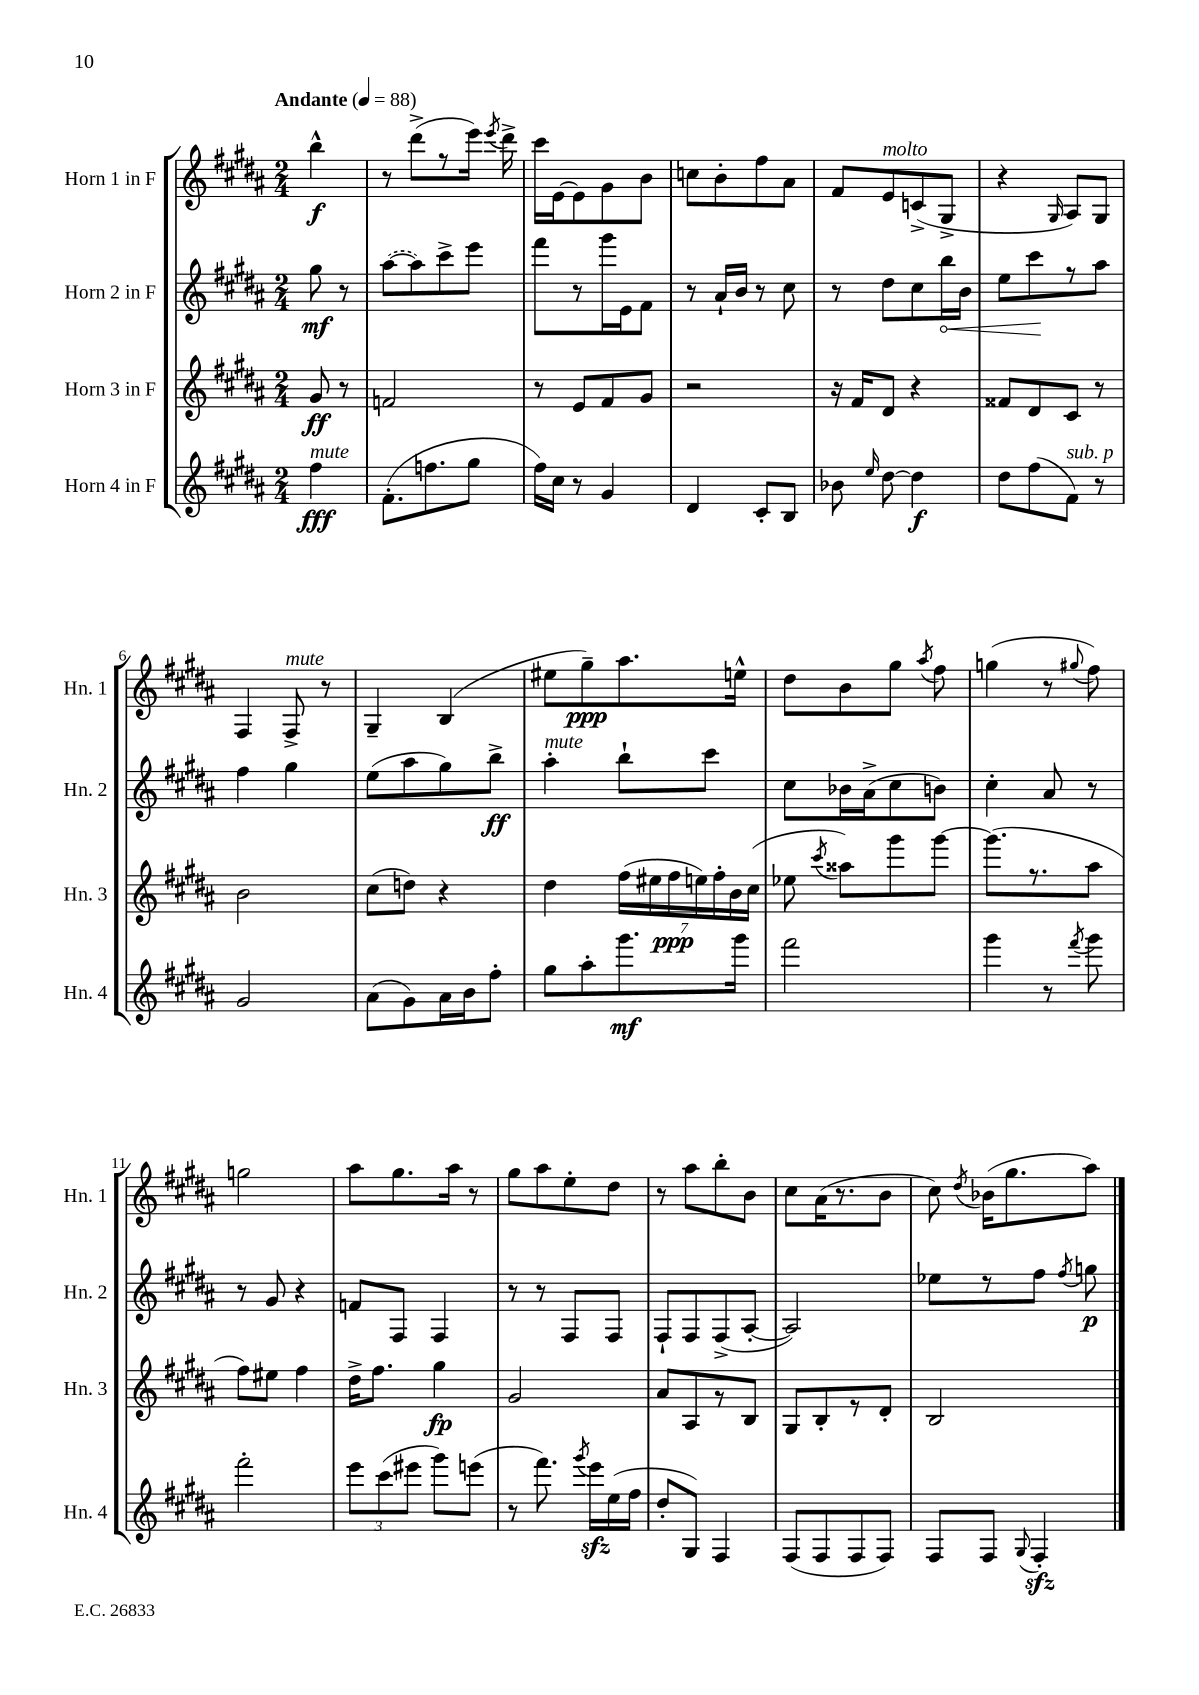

**kern	**dynam	**kern	**dynam	**kern	**dynam	**kern	**dynam
*part4	*part4	*part3	*part3	*part2	*part2	*part1	*part1
*staff4	*staff4	*staff3	*staff3	*staff2	*staff2	*staff1	*staff1
*I"Horn 4 in F	*	*I"Horn 3 in F	*	*I"Horn 2 in F	*	*I"Horn 1 in F	*
*I'Hn. 4	*	*I'Hn. 3	*	*I'Hn. 2	*	*I'Hn. 1	*
*clefG2	*	*clefG2	*	*clefG2	*	*clefG2	*
*k[f#c#g#d#a#]	*	*k[f#c#g#d#a#]	*	*k[f#c#g#d#a#]	*	*k[f#c#g#d#a#]	*
*M2/4	*	*M2/4	*	*M2/4	*	*M2/4	*
*MM88	*	*MM88	*	*MM88	*	*MM88	*
=	=	=	=	=	=	=	=
!	!	!	!	!	!	!LO:TX:a:B:t=Andante	!
!LO:TX:a:i:t=mute	!	!	!	!	!	!	!
4ff#\	fff	8g#/	ff	8gg#\	mf	4bb^^\	f
.	.	8r	.	8r	.	.	.
=1	=1	=1	=1	=1	=1	=1	=1
(8.f#'\L	.	2fn/	.	([8aa#\L	.	8r	.
.	.	.	.	8aa#\])	.	(8ddd#^\L	.
8.ffn\	.	.	.	.	.	.	.
.	.	.	.	8ccc#^\	.	8r	.
8gg#\J	.	.	.	8eee\J	.	16eee\Jk)	.
.	.	.	.	.	.	8qeee/	.
.	.	.	.	.	.	16ddd#^\	.
=2	=2	=2	=2	=2	=2	=2	=2
16ff#\LL)	.	8r	.	8fff#\L	.	16ccc#\LL	.
16cc#\JJ	.	.	.	.	.	[16e\J	.
8r	.	8e/L	.	8r	.	8e\]	.
4g#/	.	8f#/	.	16ggg#\L	.	8g#\	.
.	.	.	.	16e\J	.	.	.
.	.	8g#/J	.	8f#\J	.	8b\J	.
=3	=3	=3	=3	=3	=3	=3	=3
4d#/	.	2r	.	8r	.	8ccn\L	.
.	.	.	.	16a#`/LL	.	8b'\	.
.	.	.	.	16b/JJ	.	.	.
8c#'/L	.	.	.	8r	.	8ff#\	.
8B/J	.	.	.	8cc#\	.	8a#\J	.
=4	=4	=4	=4	=4	=4	=4	=4
8b-X\	.	16r	.	8r	.	8f#/L	.
.	.	16f#/KL	.	.	.	.	.
16qqee/	.	.	.	.	.	.	.
!	!	!	!	!	!	!LO:TX:a:i:t=molto	!
[8dd#\	.	8d#/J	.	8dd#\L	.	8e/	.
4dd#\]	f	4r	.	8cc#\	.	(8cn^/	.
!	!	!	!	!	!LO:HP:b	!	!
.	.	.	.	16bb\L	<	8G#^/J	.
.	.	.	.	16b\JJ	.	.	.
=5	=5	=5	=5	=5	=5	=5	=5
8dd#\L	.	8f##X/L	.	8ee\L	.	4r	.
(8ff#\	.	8d#/	.	8ccc#\	.	.	.
.	.	.	.	.	.	16qqG#/	.
!LO:TX:a:i:t=sub. p	!	!	!	!	!	!	!
8f#\J)	.	8c#/J	.	8r	[	8A#/L)	.
8r	.	8r	.	8aa#\J	.	8G#/J	.
!!LO:LB:g=z
=6	=6	=6	=6	=6	=6	=6	=6
2g#/	.	2b\	.	4ff#\	.	4F#/	.
!	!	!	!	!	!	!LO:TX:a:i:t=mute	!
.	.	.	.	4gg#\	.	8F#^/	.
.	.	.	.	.	.	8r	.
=7	=7	=7	=7	=7	=7	=7	=7
(8a#\L	.	(8cc#\L	.	(8ee\L	.	4G#~/	.
8g#\)	.	8ddn\J)	.	8aa#\	.	.	.
16a#\L	.	4r	.	8gg#\)	.	(4B/	.
16b\J	.	.	.	.	.	.	.
8ff#'\J	.	.	.	8bb^\J	ff	.	.
=8	=8	=8	=8	=8	=8	=8	=8
!	!	!	!	!LO:TX:a:i:t=mute	!	!	!
8gg#\L	.	4dd#\	.	4aa#'\	.	8ee#X\L	.
8aa#'\	.	.	.	.	.	8gg#~\)	ppp
8.ggg#\	mf	(28ff#\LL	.	8bb`\L	.	8.aa#\	.
.	.	28ee#X\	.	.	.	.	.
.	.	28ff#\	ppp	.	.	.	.
.	.	28een\)	.	.	.	.	.
.	.	.	.	8ccc#\J	.	.	.
.	.	28ff#'\	.	.	.	.	.
.	.	28b\	.	.	.	.	.
16ggg#\Jk	.	.	.	.	.	16een^^\Jk	.
.	.	(28cc#\JJ	.	.	.	.	.
=9	=9	=9	=9	=9	=9	=9	=9
2fff#\	.	8ee-X\	.	8cc#\L	.	8dd#\L	.
.	.	8qccc#/	.	.	.	.	.
.	.	8aa##X\L)	.	16b-X\L	.	8b\	.
.	.	.	.	(16a#^\J	.	.	.
.	.	8ggg#\	.	8cc#\	.	8gg#\J	.
.	.	.	.	.	.	8qaa#/	.
.	.	[8ggg#\J	.	8bn\J)	.	8ff#\	.
=10	=10	=10	=10	=10	=10	=10	=10
4ggg#\	.	(8.ggg#\L]	.	4cc#'\	.	(4ggn\	.
.	.	8.r	.	.	.	.	.
8r	.	.	.	8a#/	.	8r	.
8qfff#/	.	.	.	.	.	8qqgg#X/	.
8ggg#\	.	8aa#\J	.	8r	.	8ff#\)	.
!!LO:LB:g=z
=11	=11	=11	=11	=11	=11	=11	=11
2fff#'\	.	8ff#\L)	.	8r	.	2ggn\	.
.	.	8ee#X\J	.	8g#/	.	.	.
.	.	4ff#\	.	4r	.	.	.
=12	=12	=12	=12	=12	=12	=12	=12
12eee\L	.	16dd#^\KL	.	8fn/L	.	8aa#\L	.
.	.	8.ff#\J	.	.	.	.	.
(12ccc#\	.	.	.	.	.	.	.
.	.	.	.	8F#/J	.	8.gg#\	.
12eee#X\J	.	.	.	.	.	.	.
8ggg#\L)	.	4gg#\	fp	4F#/	.	.	.
.	.	.	.	.	.	16aa#\Jk	.
(8eeen\J	.	.	.	.	.	8r	.
=13	=13	=13	=13	=13	=13	=13	=13
8r	.	2g#/	.	8r	.	8gg#\L	.
8.fff#\)	.	.	.	8r	.	8aa#\	.
.	.	.	.	8F#/L	.	8ee'\	.
8qggg#/	.	.	.	.	.	.	.
16eeezz\LL	.	.	.	.	.	.	.
(16ee\	.	.	.	8F#/J	.	8dd#\J	.
16ff#\JJ	.	.	.	.	.	.	.
=14	=14	=14	=14	=14	=14	=14	=14
8dd#'/L	.	8a#/L	.	8F#`/L	.	8r	.
8G#/J)	.	8A#/	.	8F#/	.	8aa#\L	.
4F#/	.	8r	.	(8F#^/	.	8bb'\	.
.	.	8B/J	.	[8A#'/J	.	8b\J	.
=15	=15	=15	=15	=15	=15	=15	=15
(8F#/L	.	8G#/L	.	2A#/])	.	8cc#\L	.
8F#/	.	8B'/	.	.	.	(16a#\K	.
.	.	.	.	.	.	8.r	.
8F#/	.	8r	.	.	.	.	.
8F#/J)	.	8d#'/J	.	.	.	8b\J	.
=16	=16	=16	=16	=16	=16	=16	=16
8F#/L	.	2B/	.	8ee-X\L	.	8cc#\)	.
.	.	.	.	.	.	8qdd#/	.
8F#/J	.	.	.	8r	.	(16b-X\KL	.
.	.	.	.	.	.	8.gg#\	.
8qqG#/	.	.	.	.	.	.	.
4F#zz'/	.	.	.	8ff#\J	.	.	.
.	.	.	.	8qff#/	.	.	.
.	.	.	.	8ggn\	p	8aa#\J)	.
==	==	==	==	==	==	==	==
*-	*-	*-	*-	*-	*-	*-	*-
